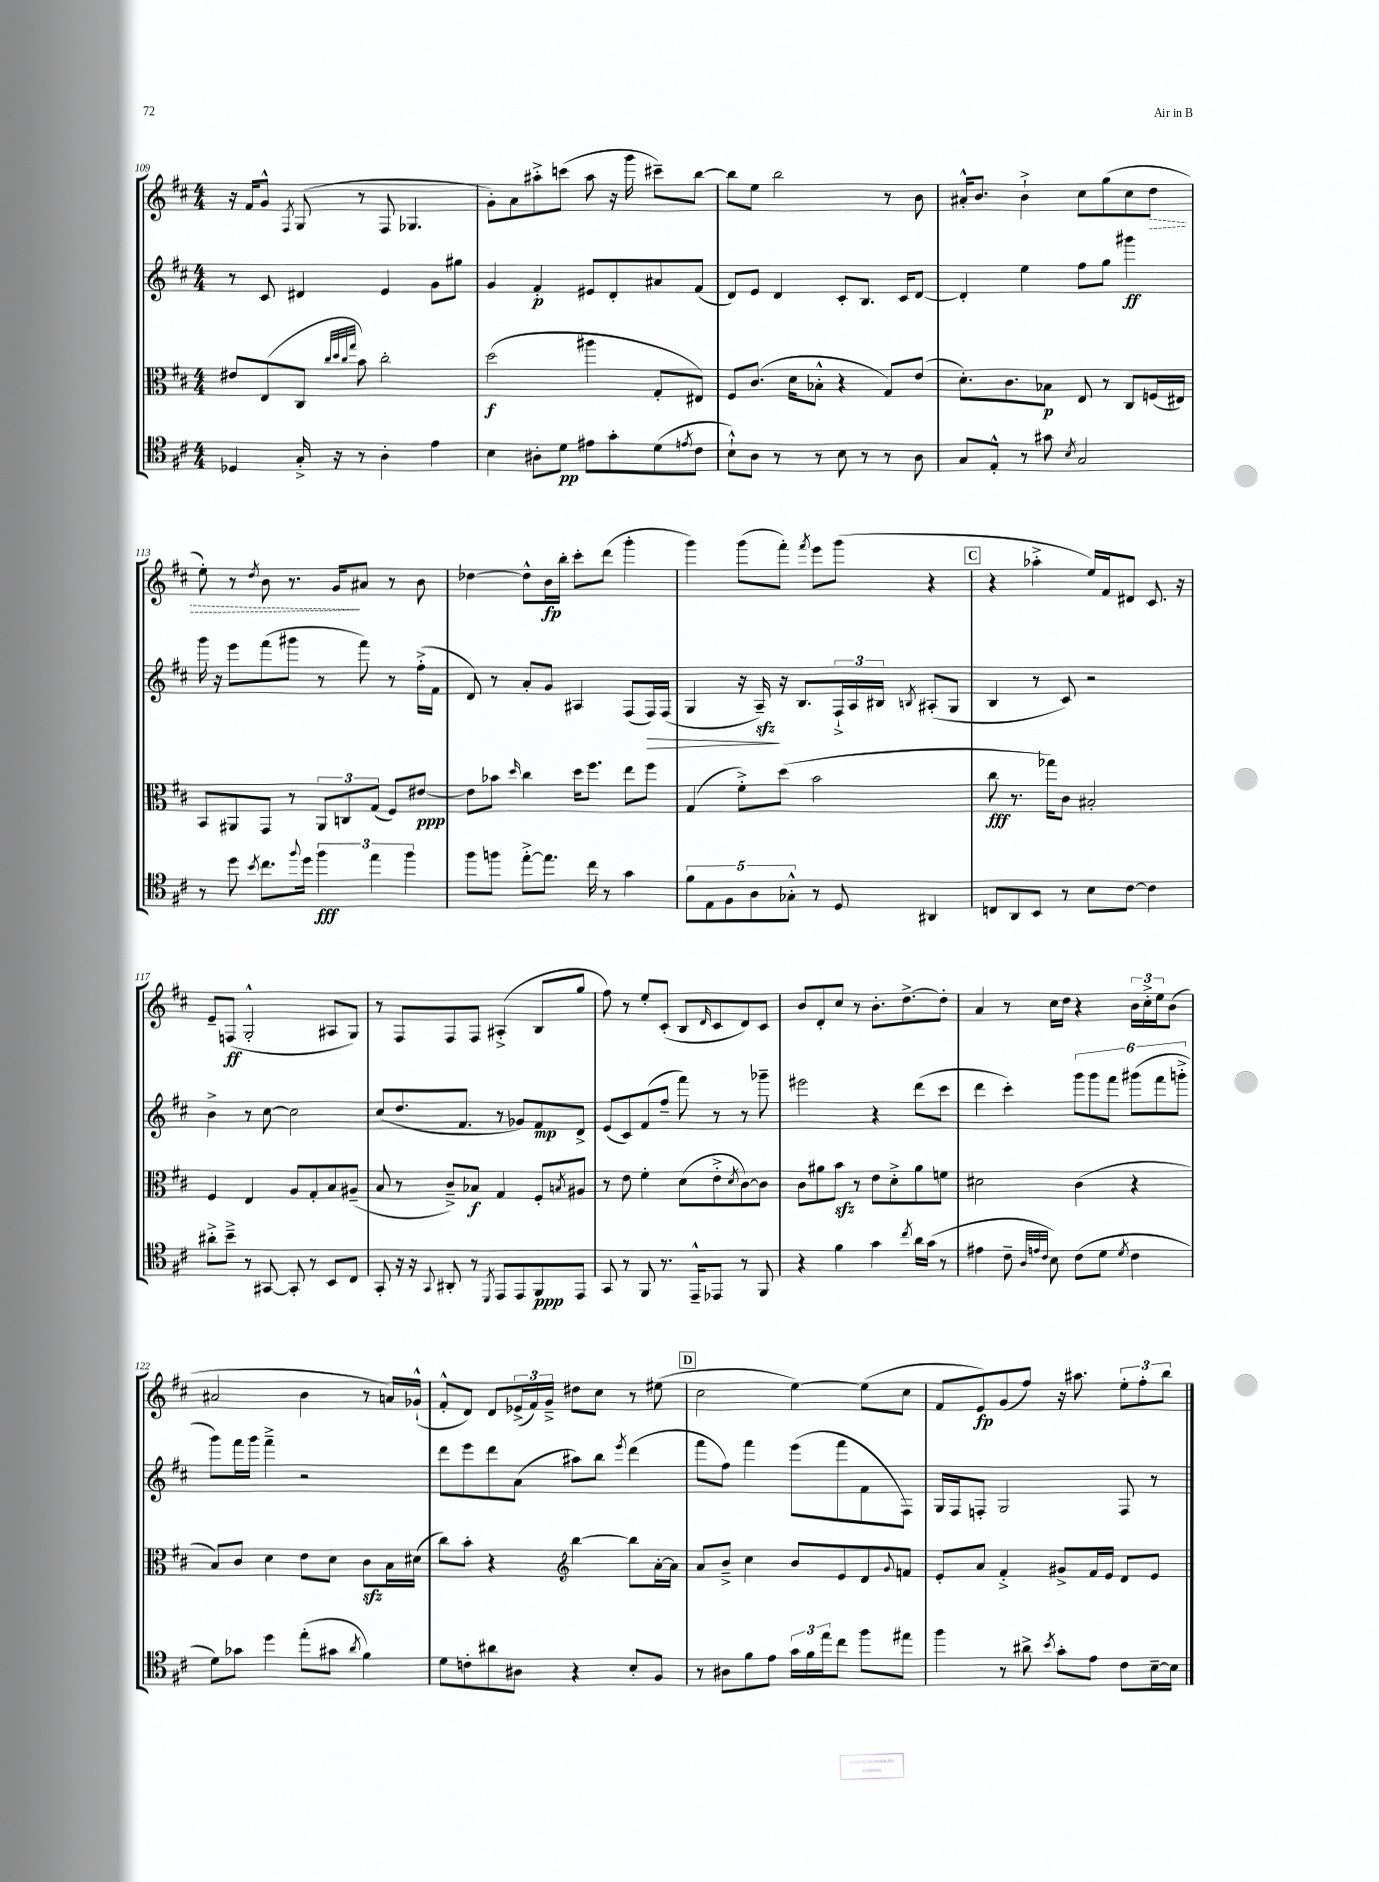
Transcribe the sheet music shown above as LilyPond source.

<<
\new StaffGroup <<
\new Staff = "s0" {
    \clef treble \key d \major \numericTimeSignature \time 4/4
    r16 fis'16 g'8-^ \acciaccatura { fis8 } g8( r8 fis8 ges4. |
    g'8-.) a'8 ais''8-.-> c'''8( ais''8 r16 g'''16 cis'''8--) b''8~ |
    b''8 e''8 b''2 r8 b'8 |
    ais'16-.-^ b'8. b'4-!-> cis''8 g''8( cis''8 \once \override Hairpin.style = #'dashed-line d''8\> |
    e''8-.) r8 \acciaccatura { d''8 } b'8 r8. g'16\! ais'8 r8 b'8 |
    des''4~ des''8-^ b'16\fp b''16-. cis'''8-. d'''8( g'''4-. |
    g'''4) g'''8( fis'''8-.) \acciaccatura { fis'''8 } e'''8 g'''8( r4 |
    \mark \markup { \box "C" } r4 aes''4-.-> e''16) fis'16 dis'8 cis'8. r16 |
    e'8-- f8\ff( g2-.-^ ais8 g8) |
    r8 fis8 fis8 fis8 ais4-.->( b8 g''8 |
    fis''8) r8 e''8-. cis'8-.( b8 \grace { d'16 } cis'8 d'8) cis'8 |
    b'8 d'8-. cis''8 r8 b'8.-. d''8.~-> d''8-. |
    a'4 r8 cis''16 d''16 r4 \tuplet 3/2 { b'16 cis''16-.-> e''16 } b'8( |
    ais'2 b'4 r8 a'16) ges'16-!-^( |
    fis'8-.-^ d'8) d'8 \tuplet 3/2 { ees'16->( fis'16) g'16---> } dis''8 cis''8 r8 eis''8( |
    \mark \markup { \box "D" } cis''2 e''4~) e''8( cis''8 |
    fis'8 e'8\fp) g'8( fis''8) r16 ais''8. \tuplet 3/2 { e''8-. fis''8-. b''8 } \bar "|." |
}
\new Staff = "s1" {
    \clef treble \key d \major \numericTimeSignature \time 4/4
    r8 cis'8 dis'4 e'4 g'8 gis''8 |
    g'4 fis'4-.\p eis'8 d'8-. ais'8 fis'8( |
    d'8) e'8 d'4 cis'8-. b8. cis'16 d'8~ |
    d'4-. e''4 fis''8 g''8 gis'''4\ff |
    g'''16 r16 e'''8 fis'''8( gis'''8 r8 fis'''8) r8 fis''16-.->( fis'16 |
    d'8) r8 a'8-. g'8 ais4 fis8( fis16\>) fis16( |
    g4 r16 a16--\sfz\!) r16 b8. \tuplet 3/2 { fis16-!-> a16 bis16 } \acciaccatura { b8 } ais8-.( g8 |
    \mark \markup { \box "C" } b4 r8 cis'8) r2 |
    b'4-> r8 cis''8~ cis''2 |
    cis''8( d''8. fis'8. r8 ges'8) fis'8\mp d'8-> |
    e'8( cis'8) fis'8( fis''8-- fis'''8) r8 r8 ges'''8-- |
    eis'''2 r4 d'''8( cis'''8 |
    d'''4 cis'''4-.) \tuplet 6/4 { g'''8 g'''8 fis'''8 gis'''8( fis'''8 g'''8-.-> } |
    g'''8) fis'''16 g'''16 fis'''4---> r2 |
    d'''8 e'''8 d'''8 a'8( ais''8) b''8 \acciaccatura { e'''8 } d'''4( |
    \mark \markup { \box "D" } fis'''8 fis''8) fis'''4 e'''8( fis'''8 fis'8 fis8) |
    g16 fis16 f8-. g2 f8 r8 \bar "|." |
}
\new Staff = "s2" {
    \clef alto \key d \major \numericTimeSignature \time 4/4
    eis'8 e8( cis8 \grace { cis''32 d''32 cis''32 g''32 } b'8) cis''2-. |
    d''2\f( ais''4 g8-. eis8) |
    fis8 cis'8.( d'16 bes8-.-^ r4 g8) e'8( |
    d'8.-.) cis'8. bes8\p e8 r8 cis8 f16( eis16) |
    b,8 ais,8 g,8 r8 \tuplet 3/2 { ais,8 c8 g8( } fis8) eis'8~\ppp |
    eis'8 bes'8 \grace { d''16 } cis''4 d''16 fis''8. e''8 fis''8 |
    g4( fis'8-.->) d''8( b'2 |
    \mark \markup { \box "C" } cis''8\fff r8. ges''16) cis'8 bis2-. |
    fis4 e4 a8 g8-. b8 ais8--( |
    b8 r8 cis'8--->) bes8\f g4 fis8-. \acciaccatura { b8 } ais8 |
    r8 e'8 fis'4-. d'8( e'8-.-> \acciaccatura { d'8 } cis'8~) cis'8 |
    cis'8 ais'8 b'8\sfz r8 e'8 d'8-.-> ais'8 f'8 |
    dis'2 cis'4( r4 |
    b8) cis'8 d'4 e'8 d'8 cis'8\sfz b16 dis'16( |
    cis''8) b'8-. r4 \clef treble b''4~ b''8 a'16~-. a'16 |
    \mark \markup { \box "D" } a'8 b'8---> cis''4 b'8 e'8 d'8 \appoggiatura { g'8 } f'8 |
    e'8-. a'8 fis'4-.-> gis'8-> fis'16 e'16 d'8 e'8 \bar "|." |
}
\new Staff = "s3" {
    \clef tenor \key d \major \numericTimeSignature \time 4/4
    des4 g16-.-> r16 r8 a4-. e'4 |
    b4 ais8-. d'8\pp eis'8 g'8-. d'8( \acciaccatura { e'8 } cis'8 |
    b8-!-^) a8 r8 r8 b8 r8 r8 a8 |
    g8 e8-.-^ r8 gis'8 \acciaccatura { b8 } g2 |
    r8 d''8 \acciaccatura { b'8 } cis''8. \appoggiatura { fis''8 } d''16 \tuplet 3/2 { fis''4\fff e''4 fis''4 } |
    fis''8 f''8 e''8~-.-> e''8. cis''16 r8 g'4 |
    \tuplet 5/4 { fis'8 e8 fis8 a8 ges8-.-^ } r8 d8 ais,4 |
    \mark \markup { \box "C" } c8 a,8 b,8 r8 b8 cis'8~ cis'4 |
    ais'8-.-> b'8---> r8 gis,8~ gis,8-. r8 b,8 cis8 |
    g,8-. r16 r16 \appoggiatura { g,8 } ais,8-. r8 \acciaccatura { d,8 } e,8 e,8 fis,8\ppp e,8 |
    g,8 r8 fis,8 r8. e,16---^ ees,8 r8 fis,8 |
    r4 fis'4 g'4 \acciaccatura { cis''8 } a'16 g'16( r8 |
    eis'4 cis'8-- \grace { a32 e'32 cis'32 } b8) cis'8( d'8 \acciaccatura { d'8 } cis'4 |
    d'8) ges'8 d''4 e''8-.( gis'8 \acciaccatura { a'8 } fis'4) |
    d'8 c'8-. ais'8 ais8 r4 b8-. fis8 |
    \mark \markup { \box "D" } r8 ais8 fis'8 e'8 \tuplet 3/2 { g'16 fis'16 e''16 } cis''8 fis''8 eis''8 |
    fis''4 r8 ais'8-> \acciaccatura { b'8 } g'8-. e'8 cis'8 b16~-- b16 \bar "|." |
}
>>
>>
\layout { \context { \Score currentBarNumber = #109 } }
